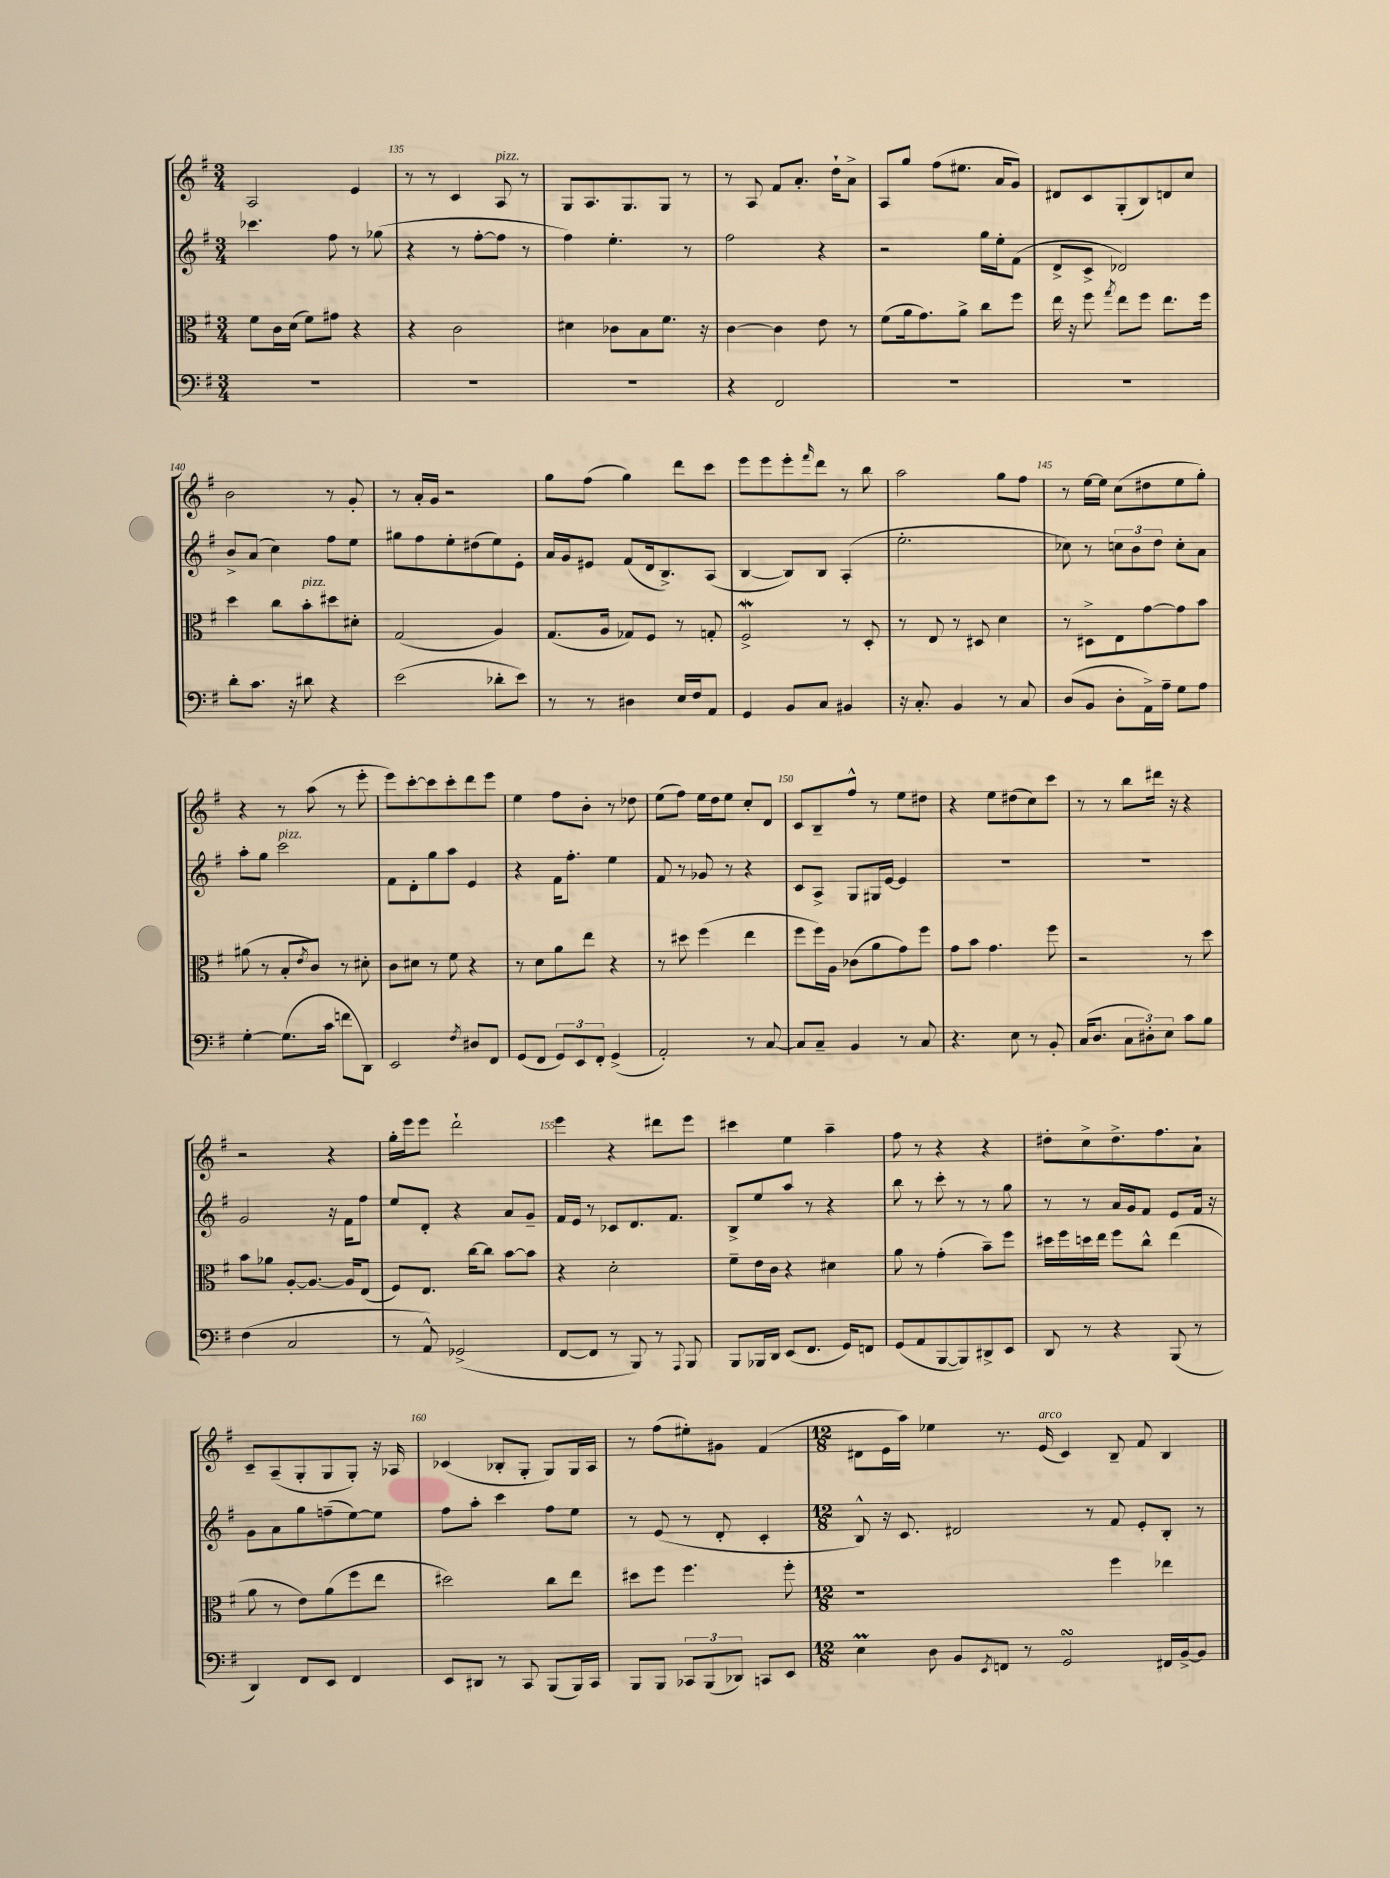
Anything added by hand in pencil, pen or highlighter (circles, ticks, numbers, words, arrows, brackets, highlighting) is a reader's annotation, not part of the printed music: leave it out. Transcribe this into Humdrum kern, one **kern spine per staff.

**kern	**kern	**kern	**kern
*staff4	*staff3	*staff2	*staff1
*clefF4	*clefC3	*clefG2	*clefG2
*k[f#]	*k[f#]	*k[f#]	*k[f#]
*M3/4	*M3/4	*M3/4	*M3/4
2.r	8f#\L	4.ccc-\	2A/
.	16c\L	.	.
.	(16d\JJ	.	.
.	8f#\L)	.	.
.	8g#\J	8ff#\	.
.	4r	8r	4e/
.	.	(8gg-\	.
=	=	=	=
2.r	4r	4r	8r
.	.	.	8r
.	2c\	8r	4c/
.	.	[8ff#'\L	.
.	.	8ff#\]J	8A/
.	.	8r	8r
=	=	=	=
2.r	4d#\	4ff#\)	8G/L
.	.	.	8.A/
.	8c-\L	4.ee'\	.
.	.	.	8.G/
.	8B\	.	.
.	8.f#\J	.	8G/J
.	.	8r	8r
.	16r	.	.
=	=	=	=
4r	[4c\	2ff#\	8r
.	.	.	8A/
2FF#/	4c\]	.	8f#/L
.	.	.	8.a'/J
.	8e\	4r	.
.	.	.	16dd`\LK
.	8r	.	8a^\J
=	=	=	=
2.r	(8f#\L	2r	8A/L
.	16a\k	.	8gg/J
.	8.g\)	.	.
.	.	.	(8ff#\L
.	8a^\J	.	8.ee#\J
.	8cc\L	16gg\LL	.
.	.	16ee'\J	16a/LK
.	8ff#\J	(8f#\J	8g/J)
=	=	=	=
2.r	16ee\	8d^/L	8d#/L
.	16r	.	.
.	8ff#\	8c^/J	8c/
.	8qgg/	.	.
.	8ee\L	2d-/)	(8G'/
.	8ff#\J	.	8B/)
.	8.ee\L	.	8d/
.	.	.	8cc/J
.	16ff#\Jk	.	.
=	=	=	=
8d'\L	4dd\	8b^/L	2b\
8.c\J	.	(8a/J	.
.	8cc\L	4cc\)	.
16r	.	.	.
8d#\	8b'\	.	.
4r	8dd#\	8ff#\L	8r
.	8d#'\J	8ee\J	8g'/
=	=	=	=
(2e\	(2G/	8gg#\L	8r
.	.	8ff#\	16a'/LL
.	.	.	16g/JJ
.	.	8ee'\	2r
.	.	(8dd#\	.
8d-'\L	4A/)	8ee\)	.
8e\J)	.	8e'\J	.
=	=	=	=
8r	(8.G/L	16a/LL	8gg\L
.	.	16g/J	.
8r	.	8e#/J	(8ff#\J
.	16A/Jk	.	.
4D#\	8G-/L)	(8f#/L	4gg\)
.	8F#/J	16d/k	.
.	.	8.B^/)	.
16E/LL	8r	.	8ddd\L
16F#/J	.	.	.
8AA/J	8G'/	(8A/J	8ccc\J
=	=	=	=
4GG/	2F#^/	[4B/	8eee\L
.	.	.	8eee\
8BB/L	.	8B/]L)	8eee'\
.	.	.	16qqfff#/
8C/J	.	8B/J	8ddd\J
4BB#/	8r	(4A'/	8r
.	8D'/	.	8bb\
=	=	=	=
16r	8r	2.ee'\	2aa\
8.C'/	.	.	.
.	8E/	.	.
4BB/	8r	.	.
.	8D#/	.	.
8r	4d\	.	8gg\L
8C/	.	.	8ff#\J
=	=	=	=
(8D/L	8r	8cc-\)	8r
8BB/J	8D#^\L	8r	[16ee\LL
.	.	.	16ee\]JJ
8D'\L	8E\	12cc\L	(8cc\L
.	.	12b\	.
16AA^\L)	[8g\	.	8dd#\
.	.	12dd\J	.
16A~\JJ	.	.	.
8G\L	8g\]	8cc'\L	8ee\
8A\J	8b\J	8a\J	8gg'\J)
=	=	=	=
[4G'\	(8a#\	8aa'\L	4r
.	8r	8gg\J	.
(8.G\]L	8B'/L	2ccc\	8r
.	8qe/	.	.
.	8c/J)	.	(8aa\
16c\Jk	.	.	.
8f\L	8r	.	8r
8DD\J)	8d#'\	.	8eee'\
=	=	=	=
2EE/	8c\L	8f#\L	8eee\L)
.	8d#\J	8d'\	[8ccc'\
.	8r	8gg\	8ccc\]
.	8f#\	8aa\J	8ccc'\
8qF#/	.	.	.
8D#/L	4r	4e/	8ddd\
8FF#/J	.	.	8eee\J
=	=	=	=
(8GG/L	8r	4r	4ee\
8FF#/J	8d\L	.	.
12GG/L)	8a\	16f#\LK	8ff#\L
.	.	8.ff#'\J	.
12EE/	.	.	.
.	8ee\J	.	8b'\J
12FF#'/J	.	.	.
(4GG^/	4r	4ee\	8r
.	.	.	8dd-\
=	=	=	=
2AA'/)	8r	8f#/	(8ee\L
.	8dd#\	8r	8ff#\J)
.	(4ff#\	8g-/	16ee\LL
.	.	.	16dd\J
.	.	8r	8ee\J
8r	4ee\	4r	8cc'/L
[8C/	.	.	8d/J
=	=	=	=
8C/]L	8ff#\L	8c/L	8c/L
8C~/J	16ff#\L)	8A^/J	8B~/
.	16A\JJ	.	.
4BB/	(8c-\L	8G/L	8ff#^^/J
.	8a\	16G#/L	8r
.	.	[16e/JJ	.
8r	8g\)	4e/]	8ee\L
8C/	8ff#\J	.	8dd#\J
=	=	=	=
4.r	8g\L	2.r	4r
.	8b\J	.	.
.	4.g\	.	8ee\L
8E\	.	.	(8dd#\
8r	.	.	8cc\)
8BB'/	8ff#\	.	8ccc\J
=	=	=	=
(16C/LK	2r	2.r	8r
8.D/J	.	.	.
.	.	.	8r
12C\L	.	.	8bb\L
12D#'\)	.	.	.
.	.	.	16ddd#\Jk
12E\J	.	.	.
.	.	.	16r
8c\L	8r	.	4r
8B\J	8dd\	.	.
=	=	=	=
(4F#\	8b\L	2g/	2r
.	8a-\J	.	.
2C/	[8A'/L	.	.
.	8.A/_J	.	.
.	.	16r	4r
.	16A/]LK	16f#\LK	.
.	(8E/J	8ff#\J	.
=	=	=	=
8r	8F#/L)	8ee/L	16gg'\LL
.	.	.	16eee\J
8AA^^/)	8.E/J	8d'/J	8eee\J
(2GG-^/	.	4r	2ddd`\
.	[16cc\LK	.	.
.	8cc\]J	.	.
.	[8b\L	8a/L	.
.	8b\]J	8g~/J	.
=	=	=	=
[8FF#/L	4r	16f#/LL	4eee\
.	.	16e/JJ	.
8FF#/]J	.	8r	.
8r	2d'\	8c-/L	4r
8BBB/)	.	8.d/	.
8r	.	.	8ddd#\L
.	.	8.f#/J	.
8qqAAA/	.	.	.
8BBB/	.	.	8eee\J
=	=	=	=
8BBB/L	8f#~\L	8B^/L	4ccc#\
16BBB-/L	16e\L	8ee/	.
16DD/JJ	16c\JJ	.	.
(8EE/L	4r	8aa/J	4ee\
8.FF#/J	.	8r	.
.	4d#\	4r	4aa~\
16GG/LK)	.	.	.
8FF/J	.	.	.
=	=	=	=
(8GG/L	8a\	8bb\	8ff#\
8AA/	8r	8r	8r
[8BBB/	(4g'\	8ccc'\	4r
8BBB/])	.	8r	.
8DD#^/	8b~\L)	8r	4r
8EE/J	8ff#\J	8gg\	.
=	=	=	=
8DD/	16dd#\LL	8r	8dd#'\L
.	16ff#\	.	.
8r	16dd\	8r	8cc^\
.	16ee\JJ	.	.
4r	8ff#\L	16a/LL	8.dd#^\
.	.	16g/J	.
.	8cc^^\J	8f#/J	.
.	.	.	8.ff#\
(8BBB/	(4ee\	8e/L	.
8r	.	16f#/Jk	8a`\J
.	.	16r	.
=	=	=	=
4DD/)	8a\	8g\L	8c~/L
.	8r	8a\	(8A~/
8FF#/L	8e\L)	8gg\	8G'/
8EE/J	(8a\	(8ff~\	8G/
4FF#/	8ff#\	[8ee\)	8G'/J)
.	8ee\J	8ee\]J	16r
.	.	.	16A-/
=	=	=	=
8EE/L	2dd#\)	8ff#\L	(4c-/
8DD#/J	.	8aa'\J	.
8r	.	4ccc\	8B-'/L
8CC/	.	.	8G'/J
(8BBB/L	8cc\L	8ff#\L	8G/L)
16BBB/L)	8ee\J	8ee\J	16G/L
16CC/JJ	.	.	16A/JJ
=	=	=	=
8BBB/L	8dd#\L	8r	8r
8BBB/J	8ff#\J	(8e/	(8ff#\L
12CC-/L	4.ff#\	8r	8ee#'\)
(12BBB/	.	.	.
.	.	8d'/	8g#\J
12DD-/J)	.	.	.
8CC/L	.	4c'/	(4f#/
8EE/J	8ff#'\	.	.
=	=	=	=
*M12/8	*M12/8	*M12/8	*M12/8
4E\	1r	8B^^/)	8d#\L
.	.	16r	16e\L
.	.	8.c/	16aa\JJ)
8D\	.	.	4ee-\
8BB/L	.	2d#/	.
8qEE/	.	.	.
8FF/J	.	.	8.r
8r	.	.	.
.	.	.	(16e/
2GG/	.	.	4c/)
.	.	8r	.
.	4ff#\	8f#/	8B~/
.	.	8e'/L	8f#/
16FF#/LL	4ee-\	8B'/J	4B/
[16BB^/J	.	.	.
8BB/]J	.	8r	.
==	==	==	==
*-	*-	*-	*-
